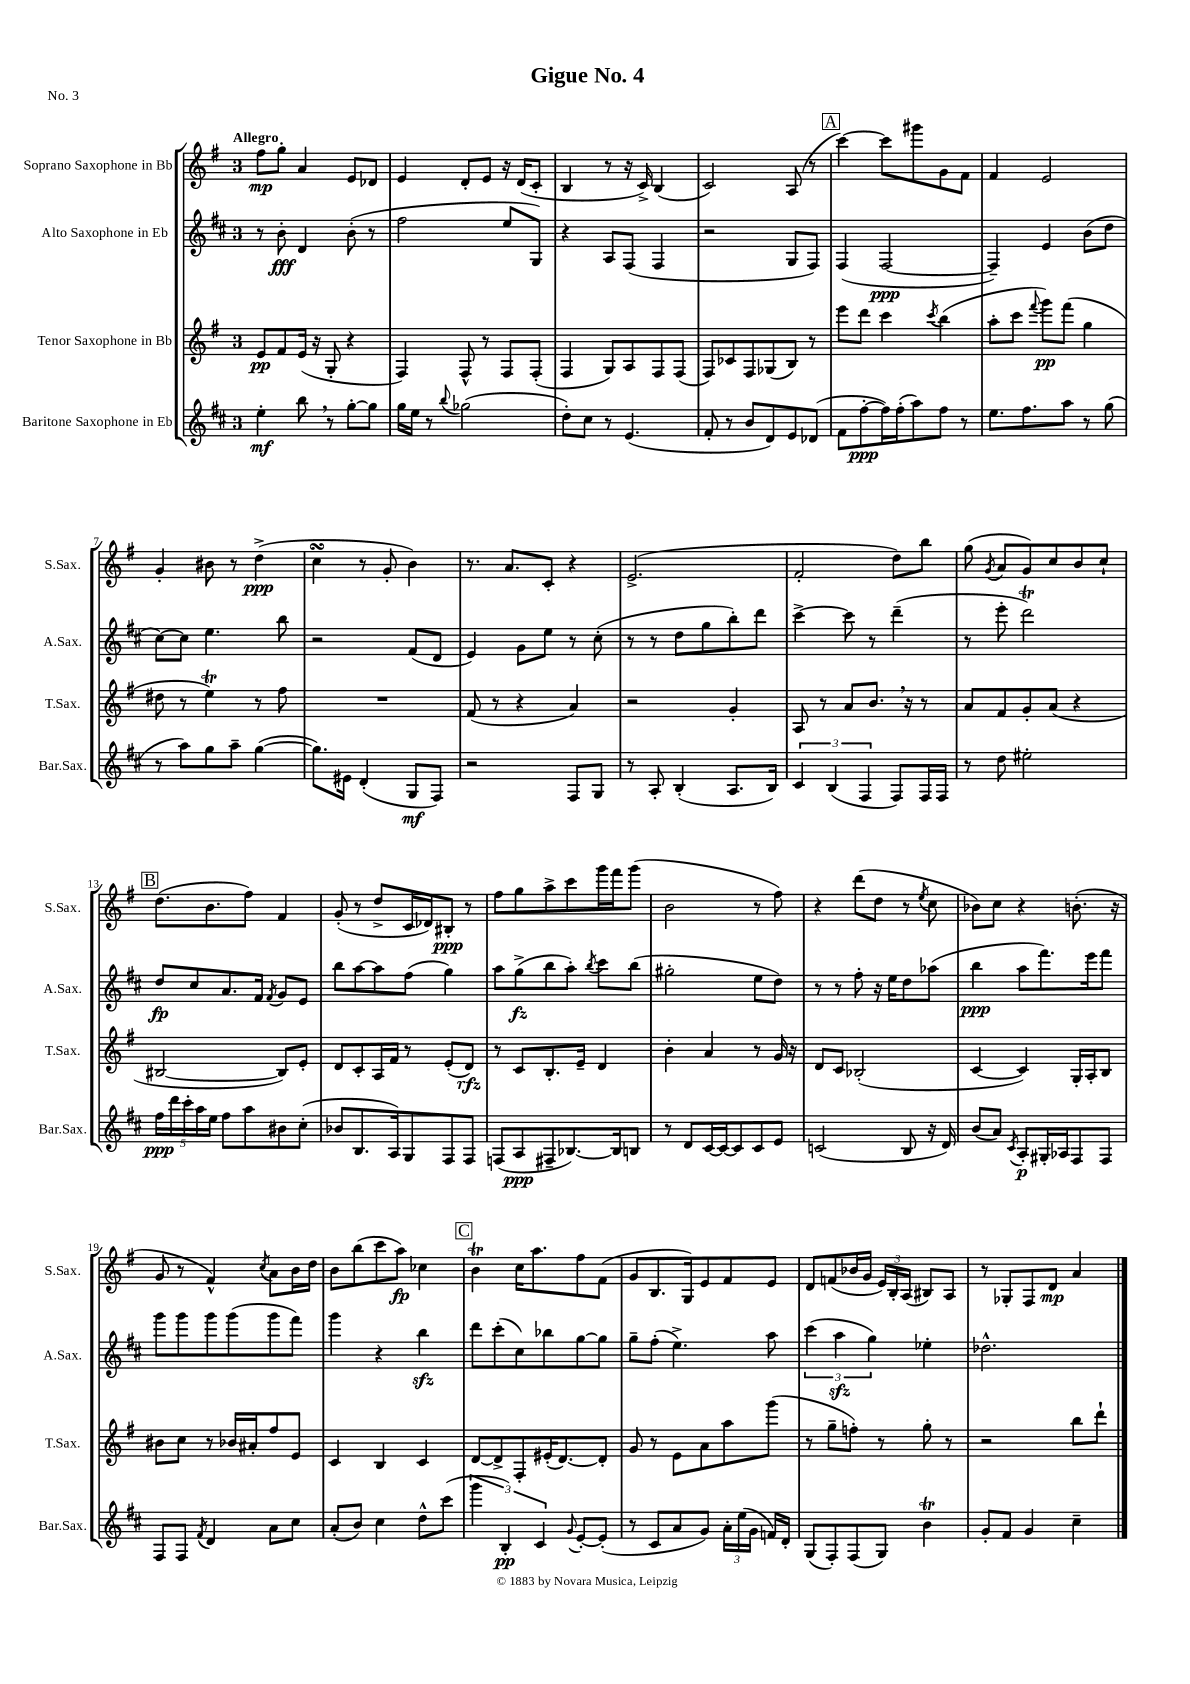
\header { title = "Gigue No. 4" piece = "No. 3" }
<<
\new StaffGroup <<
\new Staff = "s0" \with { instrumentName = "Soprano Saxophone in Bb" shortInstrumentName = "S.Sax." } {
    \clef treble \key g \major \once \override Staff.TimeSignature.style = #'single-digit \time 3/4 \tempo "Allegro"
    \autoBeamOff fis''8[\mp g''8]-. a'4 e'8[ des'8] |
    e'4 d'8[-. e'8] r16 d'16[( c'8]-. |
    b4 r8 r16 c'16->) b4( |
    c'2) a8( r8 |
    \mark \markup { \box "A" } c'''4~) c'''8[ gis'''8 g'8 fis'8] |
    fis'4 e'2 |
    g'4-. bis'8 r8 d''4->\ppp( |
    c''4\turn r8 g'8-. b'4) |
    r8. a'8.[ c'8]-. r4 |
    e'2.->( |
    fis'2-. d''8[) b''8] |
    g''8( \acciaccatura { g'8 } a'8[ g'8) c''8 b'8 c''8]-! |
    \mark \markup { \box "B" } d''8.[( b'8. fis''8]) fis'4 |
    g'8-.( r8 d''8[-> c'16 des'16) bis8]-.\ppp r8 |
    fis''8[ g''8 a''8-> c'''8 g'''16 fis'''16 g'''8]( |
    b'2 r8 fis''8) |
    r4 d'''8[( d''8] r8 \acciaccatura { e''8 } c''8 |
    bes'8[) c''8] r4 b'8.-.( r16 |
    g'8 r8 fis'4-^) \acciaccatura { c''8 } a'8[ b'16 d''16] |
    b'8[ b''8( c'''8 a''8]\fp) ces''4 |
    \mark \markup { \box "C" } b'4\trill c''16[ a''8. fis''8 fis'8]( |
    g'8[ b8. g16) e'8 fis'8 e'8] |
    d'8[ f'8( bes'16 g'16] \tuplet 3/2 { e'16[) b16-. a16]( } bis8[) a8] |
    r8 ges8[-. fis8 d'8]\mp a'4 \bar "|." |
}
\new Staff = "s1" \with { instrumentName = "Alto Saxophone in Eb" shortInstrumentName = "A.Sax." } {
    \clef treble \key d \major \once \override Staff.TimeSignature.style = #'single-digit \time 3/4
    \autoBeamOff r8 b'8-.\fff d'4 b'8-.( r8 |
    fis''2 e''8[ g8]) |
    r4 a8[ fis8]( fis4 |
    r2 g8[ fis8]) |
    \mark \markup { \box "A" } fis4( fis2~\ppp |
    fis4--) e'4 b'8[( d''8] |
    cis''8[~) cis''8] e''4. b''8 |
    r2 fis'8[( d'8] |
    e'4) g'8[ e''8] r8 cis''8-.( |
    r8 r8 d''8[ g''8 b''8-.) d'''8] |
    cis'''4~-> cis'''8 r8 d'''4--( |
    r8 e'''8-. d'''2\trill) |
    \mark \markup { \box "B" } d''8[\fp cis''8 a'8. fis'16] \acciaccatura { fis'8 } g'8[ e'8] |
    b''8[ a''8~ a''8 fis''8]( g''4) |
    a''8[ g''8->\fz( b''8 a''8]-.) \acciaccatura { b''8 } cis'''8[ b''8]( |
    gis''2-. e''8[ d''8]) |
    r8 r8 fis''8-. r16 e''16[ d''8 aes''8]( |
    b''4\ppp a''8[ fis'''8.) e'''16 fis'''8] |
    g'''8[ g'''8 g'''8 g'''8( g'''8 fis'''8]) |
    g'''4 r4 b''4\sfz |
    \mark \markup { \box "C" } d'''8[ cis'''8-.( cis''8) bes''8 g''8~ g''8] |
    g''8[-- fis''8]-.( e''4.->) a''8 |
    \tuplet 3/2 { cis'''4( a''4\sfz g''4) } ees''4-. |
    des''2.-^ \bar "|." |
}
\new Staff = "s2" \with { instrumentName = "Tenor Saxophone in Bb" shortInstrumentName = "T.Sax." } {
    \clef treble \key g \major \once \override Staff.TimeSignature.style = #'single-digit \time 3/4
    \autoBeamOff e'8[\pp fis'8 e'16]( r16 g8-. r4 |
    fis4) fis8-^ r8 fis8[ fis8]-.( |
    fis4 g8[) a8 fis8 fis8]( |
    fis8[) ces'8 fis8 ges8( b8]) r8 |
    \mark \markup { \box "A" } e'''8[ d'''8] c'''4 \acciaccatura { c'''8 } b''4( |
    a''8[-. c'''8] \appoggiatura { fis'''8 } g'''8[\pp) fis'''8]( g''4 |
    dis''8 r8 e''4\trill) r8 fis''8 |
    R2. |
    fis'8( r8 r4 a'4) |
    r2 g'4-. |
    a8 r8 a'8[ b'8.] \breathe r16 r8 |
    a'8[ fis'8 g'8-. a'8]( r4 |
    \mark \markup { \box "B" } bis2~ bis8[) e'8]-. |
    d'8[ c'8-. a16 fis'16] r8 e'8[-.( d'8]\rfz) |
    r8 c'8[ b8.-. e'16]-- d'4 |
    b'4-. a'4 r8 g'16 r16 |
    d'8[ c'8] bes2-.( |
    c'4~ c'4) g16[-. a16-. b8] |
    bis'8[ c''8] r8 bes'16[ ais'16-. fis''8 e'8] |
    c'4 b4 c'4 |
    \mark \markup { \box "C" } d'8[~ d'8-> fis8-. eis'16-.( d'8.~) d'8]-. |
    g'8 r8 e'8[ a'8 a''8 g'''8]( |
    r8 g''8[-- f''8]-.) r8 g''8-. r8 |
    r2 b''8[ d'''8]-! \bar "|." |
}
\new Staff = "s3" \with { instrumentName = "Baritone Saxophone in Eb" shortInstrumentName = "Bar.Sax." } {
    \clef treble \key d \major \once \override Staff.TimeSignature.style = #'single-digit \time 3/4
    \autoBeamOff e''4-.\mf b''8 \breathe r8 g''8[~-. g''8] |
    g''16[ e''16] r8 \appoggiatura { b''8 } ges''2( |
    d''8[-.) cis''8] r8 e'4.( |
    fis'8-. r8 b'8[ d'8) e'8 des'8]( |
    \mark \markup { \box "A" } fis'8[ fis''8~-.\ppp fis''16) fis''16-.( a''8) fis''8] r8 |
    e''8.[ fis''8. a''8] r8 g''8( |
    r8 a''8[) g''8 a''8]-- g''4~( |
    g''8.[) eis'16] d'4-.( g8[\mf fis8]) |
    r2 fis8[ g8] |
    r8 a8-. b4-.( a8.[ b16]) |
    \tuplet 3/2 { cis'4 b4( fis4 } fis8[) fis16 fis16] |
    r8 d''8 eis''2-. |
    \mark \markup { \box "B" } \tuplet 5/4 { fis''16[\ppp d'''16 cis'''16-. a''16 e''16] } fis''8[ a''8 bis'8 cis''8]-.( |
    bes'8[ b8. a16) g8 fis8 fis8] |
    f8[( a8\ppp fis8-- bes8.~) bes16 b8] |
    r8 d'8[ cis'16~ cis'16~ cis'8 cis'8 e'8] |
    c'2( b8 r16 d'16) |
    b'8[( a'8]) \acciaccatura { cis'8 } a8[-.\p gis16-. aes16 fis8 fis8] |
    fis8[ fis8] \acciaccatura { fis'8 } d'4 a'8[ cis''8] |
    a'8[-.( b'8]) cis''4 d''8[-^ cis'''8]( |
    \mark \markup { \box "C" } \tuplet 3/2 { g'''4 b4-.\pp) cis'4 } \appoggiatura { g'8 } e'8[~-. e'8]-.( |
    r8 cis'8[ a'8 g'8]) \tuplet 3/2 { a'16[-. e''16( g'16] } f'16[) d'16]-. |
    g8[( fis8-.) fis8( g8]) b'4\trill |
    g'8[-. fis'8] g'4 cis''4-- \bar "|." |
}
>>
>>
